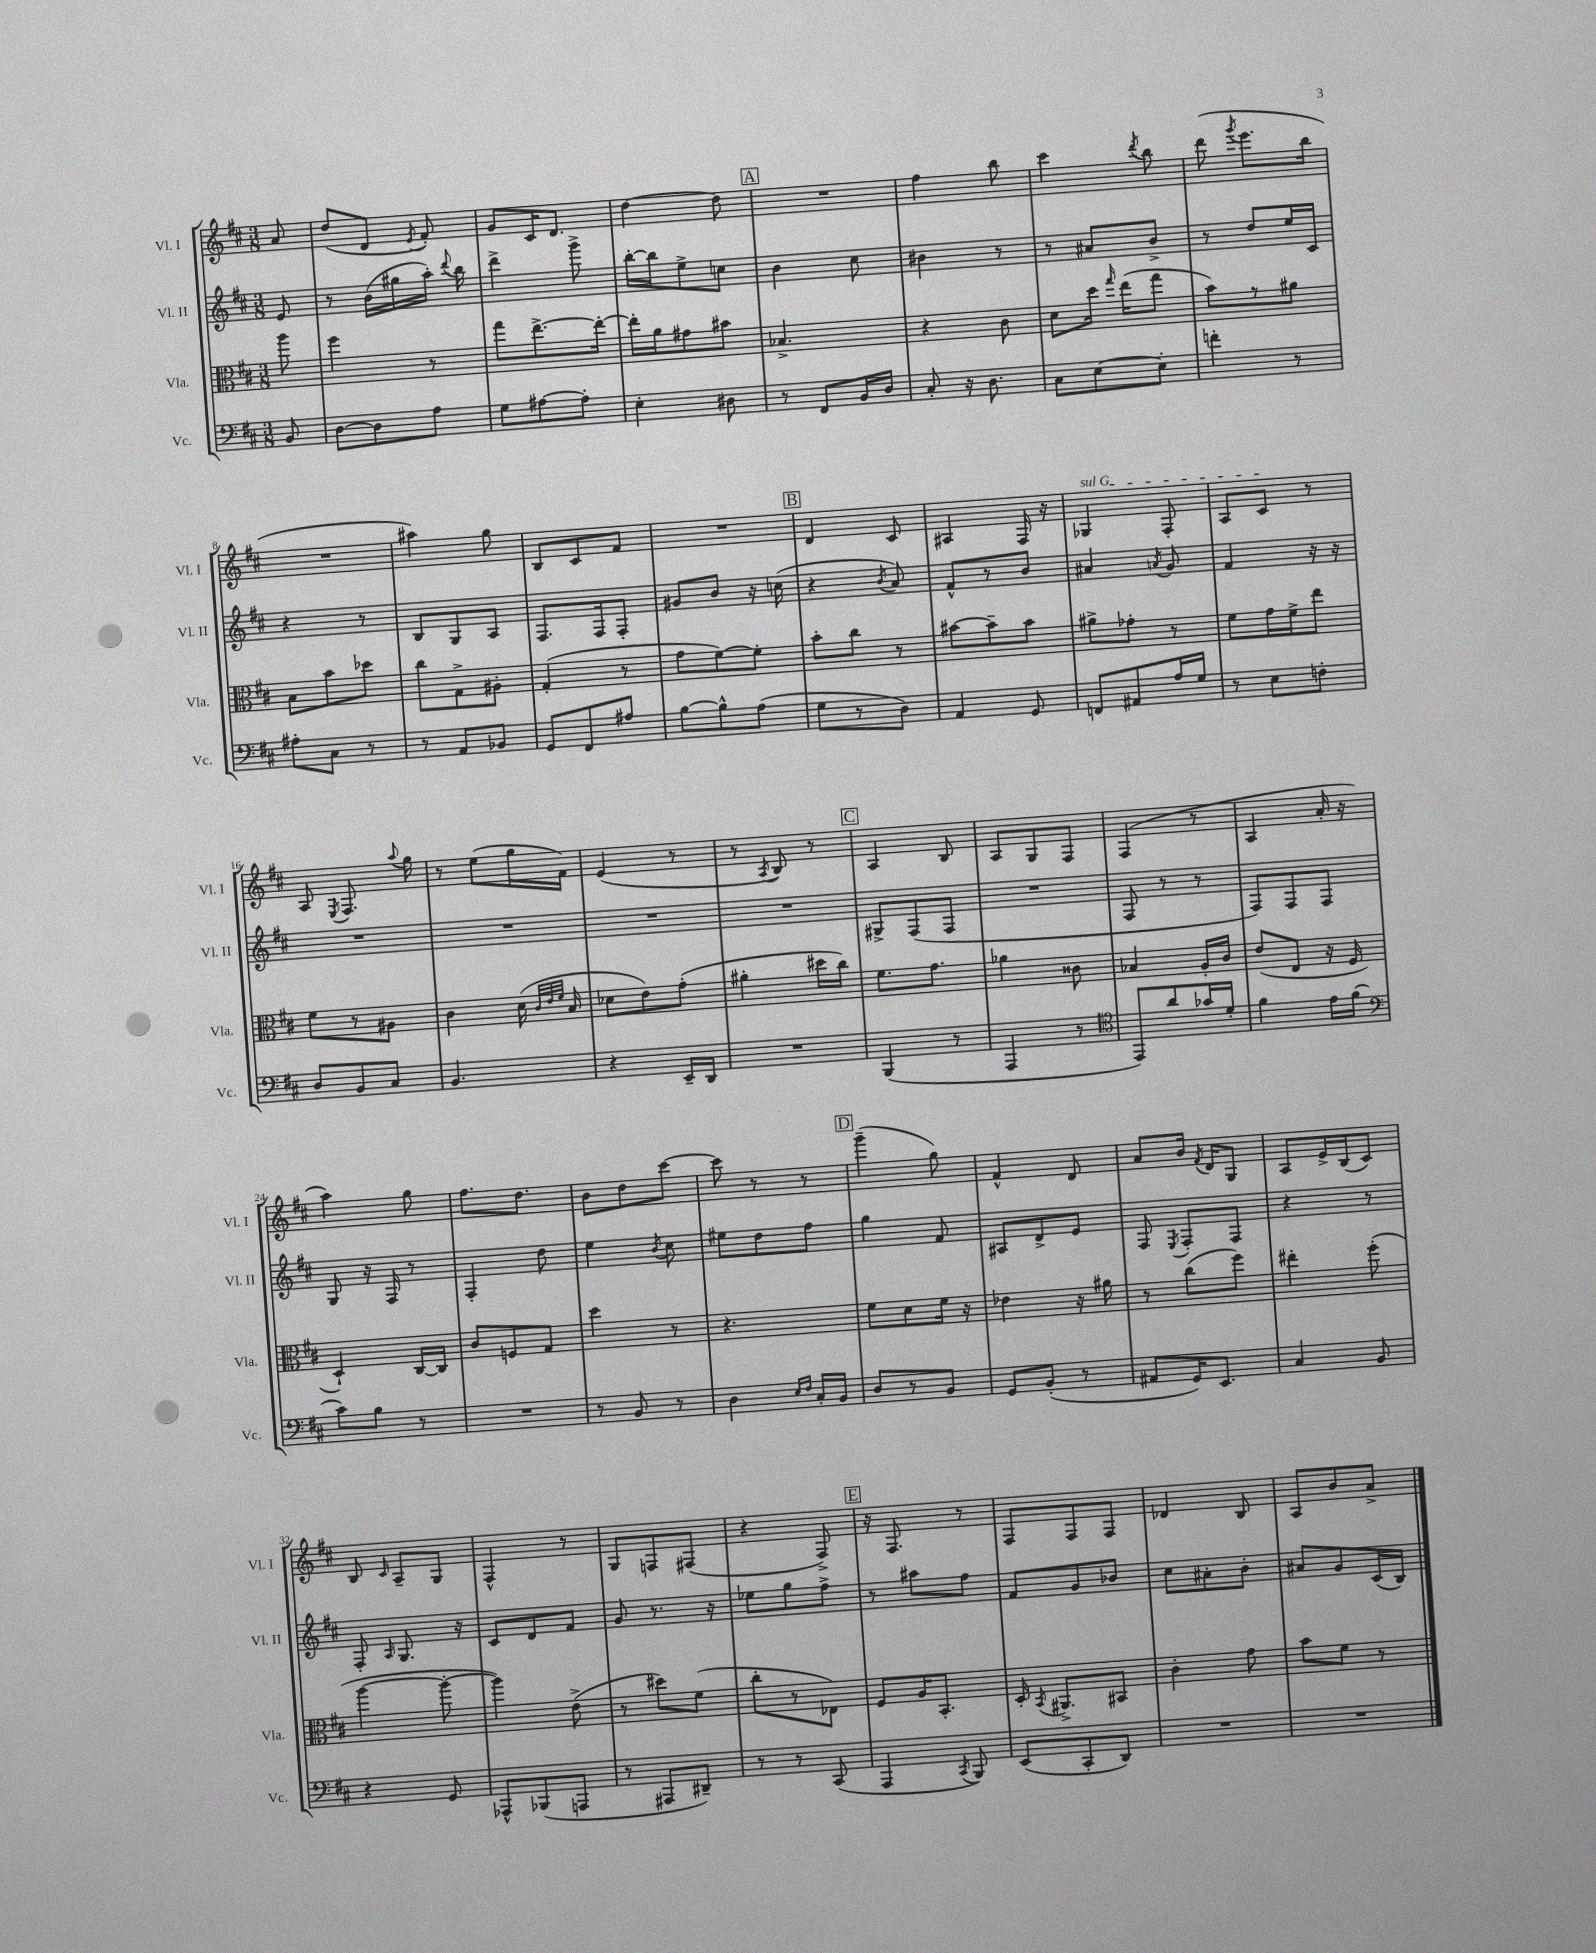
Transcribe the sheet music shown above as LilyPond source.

<<
\new StaffGroup <<
\new Staff = "s0" \with { instrumentName = "Vl. I" shortInstrumentName = "Vl. I" } {
    \clef treble \key d \major \numericTimeSignature \time 3/8 \partial 8
    \autoBeamOff a'8 |
    d''8[( d'8] \acciaccatura { e'8 } fis'8-.) |
    g'8[ cis'16 d'8.] |
    d''4~ d''8 |
    \mark \markup { \box "A" } R4. |
    fis''4 b''8 |
    cis'''4 \acciaccatura { d'''8 } b''8 |
    d'''8( \acciaccatura { g'''8 } e'''8.[ b''16] |
    R4. |
    ais''4) g''8 |
    b8[ cis'8 fis'8] |
    R4. |
    \mark \markup { \box "B" } d'4 cis'8 |
    ais4 fis16 r16 |
    \once \override TextSpanner.bound-details.left.text = \markup { \italic "sul G" } ges4\startTextSpan fis8-. |
    a8[ cis'8]\stopTextSpan r8 |
    a8 \acciaccatura { e8 } fis8. \appoggiatura { a''8 } g''16 |
    r8 e''8[( g''16 fis'16]) |
    e'4( r8 |
    r8 \acciaccatura { a8 } b8) r8 |
    \mark \markup { \box "C" } a4 b8 |
    a8[ g8 fis8] |
    fis4( r8 |
    a4 a'16-. r16 |
    a''4) g''8 |
    fis''8.[ d''8.] |
    b'8[ d''8 cis'''8]~ |
    cis'''8 r8 r8 |
    \mark \markup { \box "D" } g'''4--( g''8) |
    fis'4-^ d'8 |
    a'8[ b'16] \acciaccatura { fis'8 } d'16[ g8] |
    a8[ e'16-> b16( cis'8]) |
    b8 \grace { cis'16 } a8[-- g8] |
    fis4-^ r8 |
    g8[ f8 fis8]( |
    r4 fis8->) |
    \mark \markup { \box "E" } r16 fis8. r8 |
    fis8[ fis8 fis8] |
    des'4 b8 |
    a8[ b'8 a'8]-> \bar "|." |
}
\new Staff = "s1" \with { instrumentName = "Vl. II" shortInstrumentName = "Vl. II" } {
    \clef treble \key d \major \numericTimeSignature \time 3/8 \partial 8
    \autoBeamOff e'8 |
    r8 b'16[( gis''16 a''16]-.) \appoggiatura { d'''8 } b''16 |
    d'''4-> g'''8-> |
    b''16[~-. b''16 e''8-> c''8] |
    \mark \markup { \box "A" } b'4 cis''8 |
    bis'4 r8 |
    r8 ais'8[ b'8]-> |
    r8 d''8[ e''16 cis'16] |
    r4 r8 |
    b8[ g8 a8] |
    fis8.[ fis16 fis8]-. |
    gis'8[ b'8] r16 c''16( |
    \mark \markup { \box "B" } r4 \acciaccatura { b'8 } a'8) |
    fis'8[-^ r8 b'8] |
    ais'4 \acciaccatura { a'8 } g'8 |
    fis'4 r16 r16 |
    R4. |
    R4. |
    R4. |
    R4. |
    \mark \markup { \box "C" } gis8[-> fis8( fis8] |
    R4. |
    fis8 r8 r8 |
    fis8[) fis8 fis8] |
    g8 r16 fis16 r8 |
    fis4-. d''8 |
    e''4 \acciaccatura { b'8 } cis''8 |
    eis''8[ d''8 fis''8] |
    \mark \markup { \box "D" } g''4 fis'8 |
    ais8[ d'8-> e'8] |
    fis8 \acciaccatura { e8 } fis8[-. fis8] |
    r4 r8 |
    fis8-. \grace { a16 } g8. r16 |
    cis'8[ d'8 fis'8] |
    g'8 r8. r16 |
    ees''8[ g''8 fis''8]-> |
    \mark \markup { \box "E" } r8 ais''8[ fis''8] |
    fis'8[ g'8 bes'8] |
    cis''8[ ais'8-. b'8]-. |
    ais'8[ g'8 cis'16( b16]) \bar "|." |
}
\new Staff = "s2" \with { instrumentName = "Vla." shortInstrumentName = "Vla." } {
    \clef alto \key d \major \numericTimeSignature \time 3/8 \partial 8
    \autoBeamOff a''8 |
    fis''4 r8 |
    g''8[ e''8.~-> e''16]~-. |
    e''16[-. a'16 gis'8 bis'8] |
    \mark \markup { \box "A" } bes4.-> |
    r4 cis'8 |
    d'8[ d''16] \grace { g''16 } e''16[( g''8] |
    b'8[) r8 ais'8] |
    b8[ b'8 des''8] |
    cis''8[ g8-> ais8]-. |
    g4-.( r8 |
    g'8[ fis'8~) fis'8]-. |
    \mark \markup { \box "B" } b'8[-. cis''8] r8 |
    bis'8[~ bis'8-- bis'8] |
    ais'8[-> ges'8]-. r8 |
    fis'8[ g'16 fis'16-> e''8] |
    fis'8[ r8 ais8] |
    cis'4 d'16( \grace { cis'32[ e'32 fis'32] } b16 |
    des'8[ e'8) g'8]-.( |
    ais'4-. dis''16[ cis''16]) |
    \mark \markup { \box "C" } fis'8.[ g'8.] |
    aes'4 cisis'8 |
    bes4 a16[-. cis'16] |
    e'8[( e8] r16 fis16 |
    d4-!) cis16[~ cis16] |
    cis'8[ f8 g8] |
    d''4 r8 |
    r4. |
    \mark \markup { \box "D" } fis'8[ d'8 fis'16] r16 |
    ees'4 r16 ais'16 |
    r8 cis''8[( fis''8]) |
    eis''4-. fis''8-.( |
    a''4~ a''8~-. |
    a''4) e'8->( |
    r8 dis''8[) fis'8]( |
    cis''8[-. r8 ees8]) |
    \mark \markup { \box "E" } fis8[ a16 b,8.]-. |
    d16-. \acciaccatura { b,8 } ais,8.[-> bis,8] |
    cis'4-. g'8 |
    b'8[ fis'8] r8 \bar "|." |
}
\new Staff = "s3" \with { instrumentName = "Vc." shortInstrumentName = "Vc." } {
    \clef bass \key d \major \numericTimeSignature \time 3/8 \partial 8
    \autoBeamOff b,8 |
    d8[~ d8 a8] |
    g8[ ais8~ ais8]-. |
    e4-. dis8 |
    \mark \markup { \box "A" } r8 fis,8[ b,16 d16] |
    cis8-. r16 d8. |
    cis8[ e8~ e8]-. |
    f'4-. r8 |
    ais8[-. cis8] r8 |
    r8 a,8[ bes,8] |
    g,8[ fis,8 ais8] |
    b8[~ b8-^ a8]( |
    \mark \markup { \box "B" } g8[ r8 d8]) |
    a,4 g,8 |
    f,8[ ais,8 a16 g16] |
    r8 e8[ f8]-. |
    d8[ b,8 cis8] |
    b,4. |
    r4 e,16[-- d,16] |
    R4. |
    \mark \markup { \box "C" } b,,4( r8 |
    a,,4 r8 |
    \clef tenor e,8[) a'8 ges'16 d'16]-. |
    fis'4 e'16[ fis'16]( |
    \clef bass cis'8[) b8] r8 |
    R4. |
    r8 b,8 r8 |
    d4 \grace { e16[ fis16] } cis16[-. b,16] |
    \mark \markup { \box "D" } d8[ r8 b,8] |
    g,8[ b,8]-.( r8 |
    ais,8[ g,16) e,8.] |
    cis4 b,8 |
    r4 g,8 |
    aes,,8[-^ bes,,8( a,,8] |
    r8 ais,,8[ dis,8]--) |
    r8 r8 cis,8( |
    \mark \markup { \box "E" } a,,4 \acciaccatura { cis,8 } b,,8) |
    e,8[( cis,8-. d,8]) |
    R4. |
    R4. \bar "|." |
}
>>
>>
